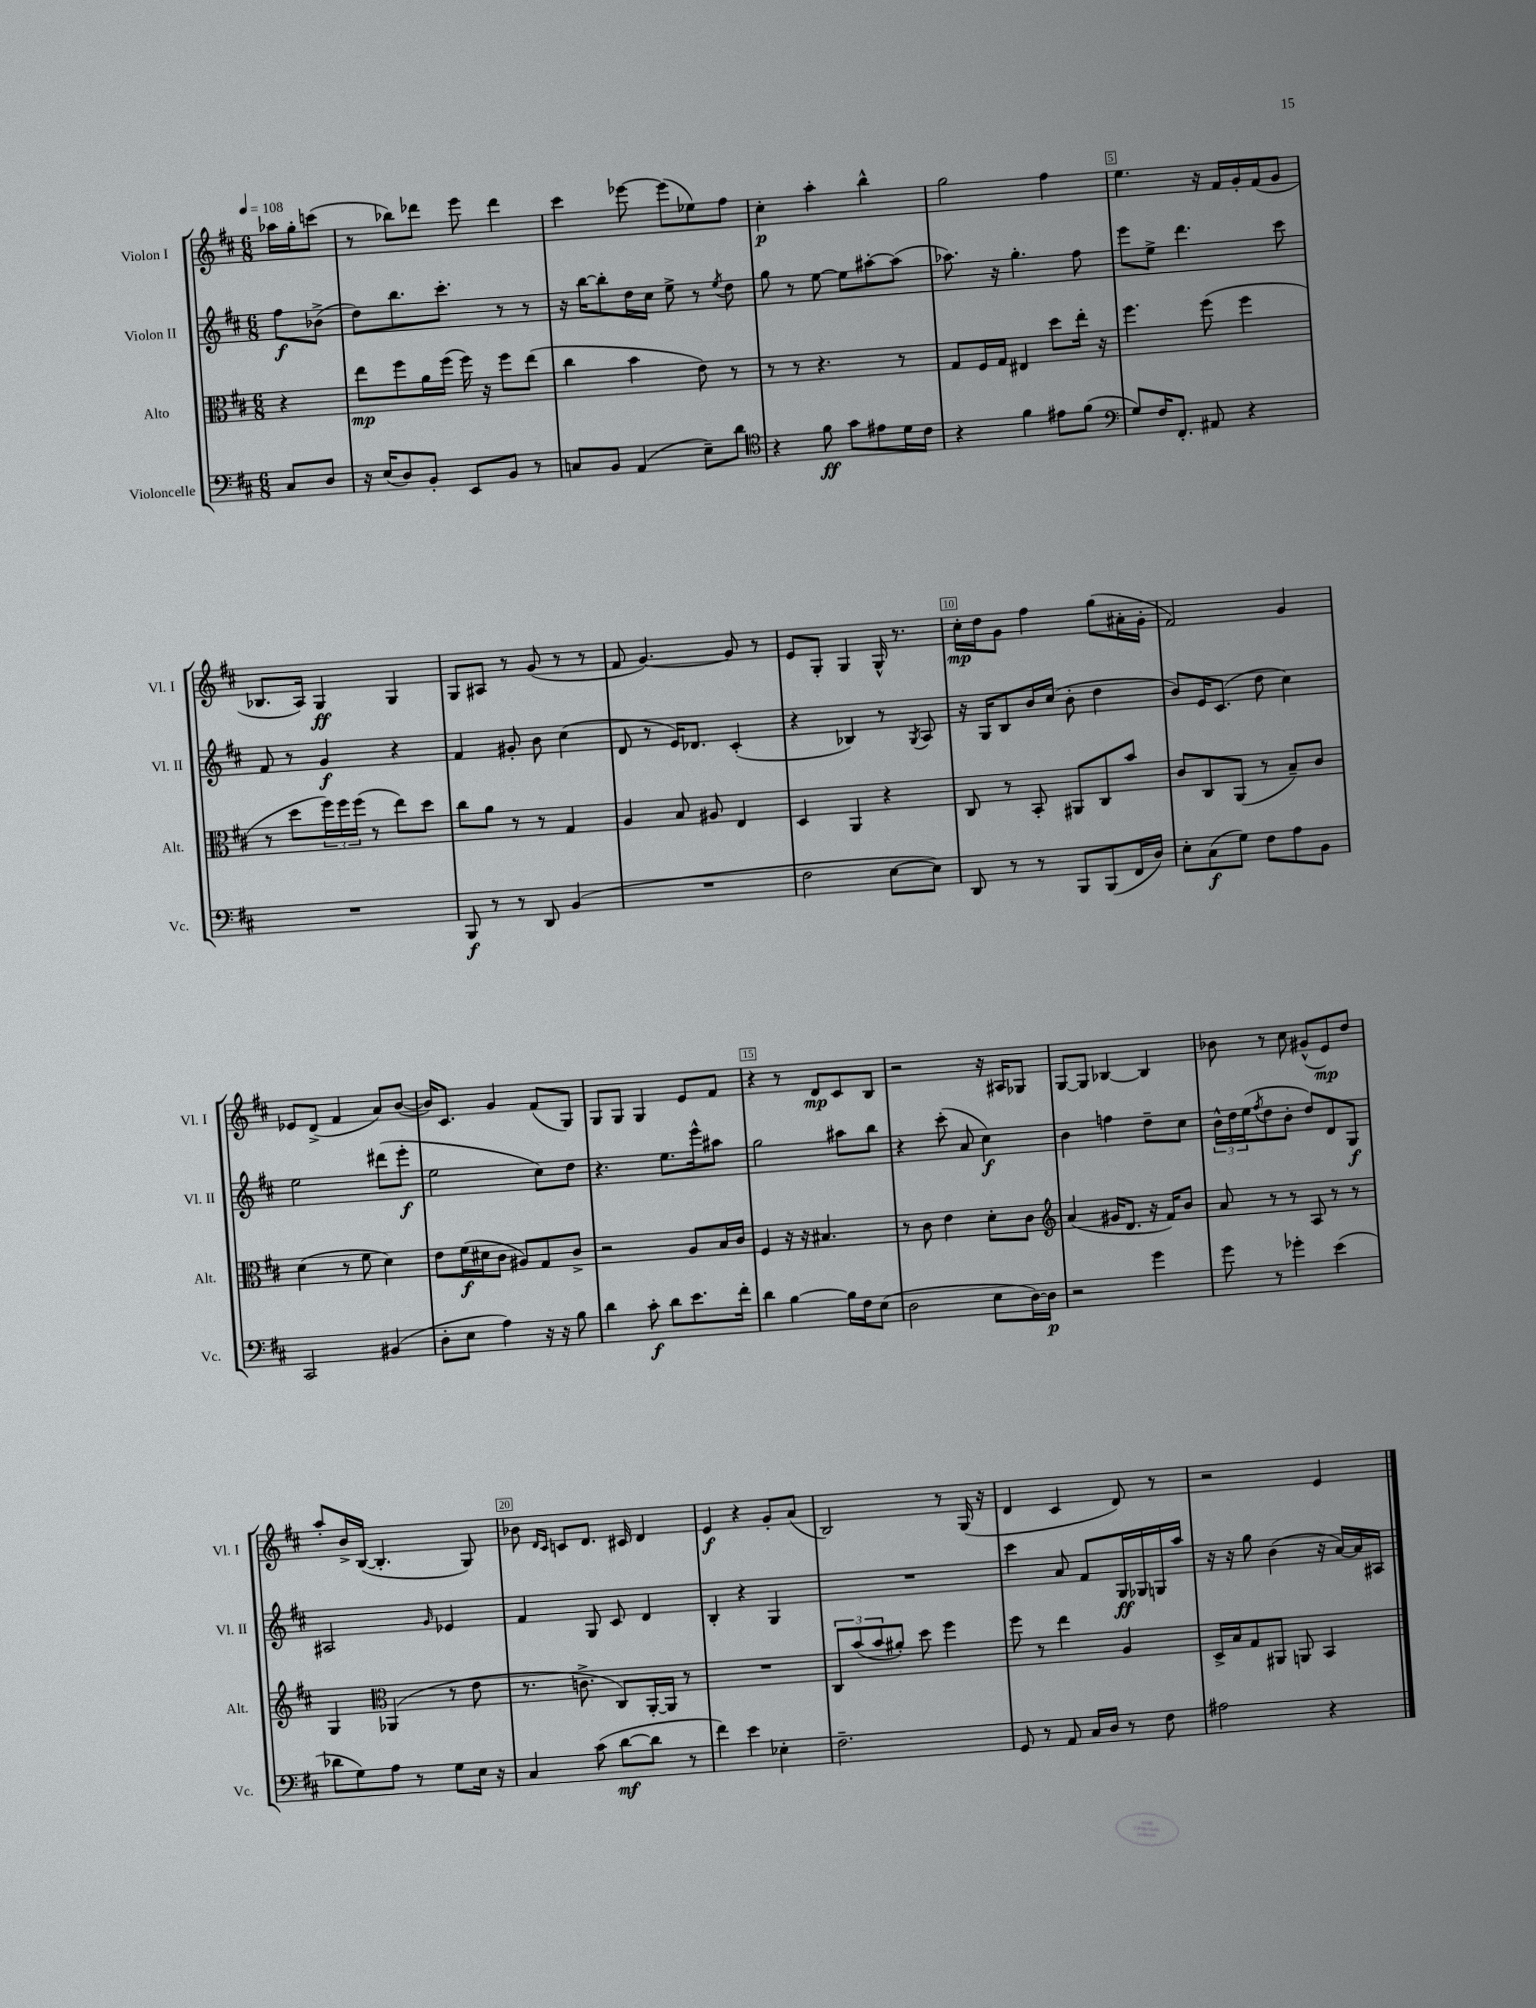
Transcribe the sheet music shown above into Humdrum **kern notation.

**kern	**dynam	**kern	**dynam	**kern	**dynam	**kern	**dynam
*part4	*part4	*part3	*part3	*part2	*part2	*part1	*part1
*staff4	*staff4	*staff3	*staff3	*staff2	*staff2	*staff1	*staff1
*I"Violoncelle	*	*I"Alto	*	*I"Violon II	*	*I"Violon I	*
*I'Vc.	*	*I'Alt.	*	*I'Vl. II	*	*I'Vl. I	*
*clefF4	*	*clefC3	*	*clefG2	*	*clefG2	*
*k[f#c#]	*	*k[f#c#]	*	*k[f#c#]	*	*k[f#c#]	*
*M6/8	*	*M6/8	*	*M6/8	*	*M6/8	*
*MM108	*	*MM108	*	*MM108	*	*MM108	*
=	=	=	=	=	=	=	=
8C#/L	.	4r	.	8ff#\L	f	16aa-X\LL	.
.	.	.	.	.	.	16gg'\J	.
8D/J	.	.	.	(8b-X^\J	.	(8cccn\J	.
=1	=1	=1	=1	=1	=1	=1	=1
16r	.	8ee\L	mp	8dd\L)	.	8r	.
(16E/KL	.	.	.	.	.	.	.
8D/)	.	8ff#\	.	8.bb\	.	8bb-X\L)	.
8BB'/J	.	16a\L	.	.	.	8ddd-X\J	.
.	.	(16ff#\JJ	.	8.ccc#'\J	.	.	.
8EE/L	.	16ff#\)	.	.	.	8eee\	.
.	.	16r	.	.	.	.	.
8BB/J	.	8ff#\L	.	8r	.	4ddd-\	.
8r	.	(8ee\J	.	8r	.	.	.
=2	=2	=2	=2	=2	=2	=2	=2
8Cn/L	.	4cc#\	.	16r	.	4ccc#\	.
.	.	.	.	[16bb\KL	.	.	.
8BB/J	.	.	.	8bb'\]	.	.	.
(4AA/	.	4b\	.	16dd\L	.	[8eee-X\	.
.	.	.	.	16cc#\JJ	.	.	.
.	.	.	.	8ee^\	.	(8eee-\L]	.
8E~\L)	.	8e\)	.	8r	.	8ee-X\)	.
.	.	.	.	8qee/	.	.	.
8d\J	.	8r	.	8dd\	.	8ff#\J	.
=3	=3	=3	=3	=3	=3	=3	=3
*clefC4	*	*	*	*	*	*	*
4r	.	8r	.	8gg\	.	4cc#'\	p
.	.	8r	.	8r	.	.	.
8f#\	ff	4.r	.	[8ee\	.	4aa'\	.
8g\L	.	.	.	8ee\L]	.	.	.
8e#X\	.	.	.	[8aa#X'\	.	4bb^^\	.
16d\L	.	8r	.	(8aa#\J]	.	.	.
16c#\JJ	.	.	.	.	.	.	.
=4	=4	=4	=4	=4	=4	=4	=4
4r	.	8G/L	.	8.aa-X\)	.	2gg\	.
.	.	16F#/L	.	.	.	.	.
.	.	16G/JJ	.	16r	.	.	.
4f#\	.	4E#X/	.	4.gg'\	.	.	.
8e#X\L	.	8dd\L	.	.	.	4ff#\	.
(8f#\J	.	16ee'\Jk	.	8ff#\	.	.	.
.	.	16r	.	.	.	.	.
=5	=5	=5	=5	=5	=5	=5	=5
*clefF4	*	*	*	*	*	*	*
8G/L)	.	4.ff#\	.	8eee\L	.	4.ee\	.
16F#/K	.	.	.	8ee^\J	.	.	.
8.FF#'/J	.	.	.	.	.	.	.
.	.	.	.	4.ddd\	.	.	.
8AA#X/	.	(8ff#\	.	.	.	16r	.
.	.	.	.	.	.	16f#/LL	.
4r	.	4ff#\	.	.	.	16g'/	.
.	.	.	.	.	.	(16f#/J	.
.	.	.	.	8ccc#\	.	8g/J	.
!!LO:LB:g=z
=6	=6	=6	=6	=6	=6	=6	=6
2.r	.	8r	.	8f#/	.	8.B-X/L	.
.	.	8dd\L	.	8r	.	.	.
.	.	.	.	.	.	16A/Jk)	.
.	.	24ff#\L)	.	4g/	f	4G/	ff
.	.	24ff#\	.	.	.	.	.
.	.	(24ff#\JJ	.	.	.	.	.
.	.	8r	.	.	.	.	.
.	.	8ee\L)	.	4r	.	4G/	.
.	.	8dd\J	.	.	.	.	.
=7	=7	=7	=7	=7	=7	=7	=7
8BBB/	f	8cc#\L	.	4f#/	.	8G/L	.
8r	.	8a\J	.	.	.	8A#X/J	.
8r	.	8r	.	8g#X'/	.	8r	.
8DD/	.	8r	.	8b\	.	(8g/	.
(4BB/	.	4G/	.	(4cc#\	.	8r	.
.	.	.	.	.	.	8r	.
=8	=8	=8	=8	=8	=8	=8	=8
2.r	.	4A/	.	8d/	.	8f#/	.
.	.	.	.	8r	.	[4.g/)	.
.	.	8B/	.	16e/KL)	.	.	.
.	.	.	.	8.d-X/J	.	.	.
.	.	8A#X/	.	.	.	.	.
.	.	4E/	.	(4c#'/	.	8g/]	.
.	.	.	.	.	.	8r	.
=9	=9	=9	=9	=9	=9	=9	=9
2F#\	.	4D/	.	4r	.	8e/L	.
.	.	.	.	.	.	8G'/J	.
.	.	4AA/	.	4B-X/)	.	4G/	.
[8E\L	.	4r	.	8r	.	16G^^/	.
.	.	.	.	.	.	8.r	.
.	.	.	.	8qG/	.	.	.
8E\J])	.	.	.	8A/	.	.	.
=10	=10	=10	=10	=10	=10	=10	=10
8DD/	.	8C#/	.	16r	.	16cc#'\LL	mp
.	.	.	.	16G/KL	.	16dd\J	.
8r	.	8r	.	8B/	.	8g\J	.
8r	.	8BB'/	.	16b/L	.	4ff#\	.
.	.	.	.	(16cc#/JJ	.	.	.
8BBB/L	.	8AA#X/L	.	8b'\	.	.	.
(8BBB/	.	8C#/	.	4dd\	.	(8gg\L	.
16FF#/L	.	8b/J	.	.	.	16a#X'\L	.
16D/JJ)	.	.	.	.	.	16g'\JJ	.
=11	=11	=11	=11	=11	=11	=11	=11
8E'\L	.	8c#/L	.	8b/L)	.	2f#/)	.
(8C#\	f	8C#/	.	16e/K	.	.	.
.	.	.	.	(8.c#/J	.	.	.
8G\J)	.	(8AA/J	.	.	.	.	.
8F#\L	.	8r	.	8dd\	.	.	.
8A\	.	8B~/L)	.	4cc#\)	.	4g/	.
8BB\J	.	8c#/J	.	.	.	.	.
!!LO:LB:g=z
=12	=12	=12	=12	=12	=12	=12	=12
2CC#/	.	(4d\	.	2ee\	.	8e-X/L	.
.	.	.	.	.	.	(8d^/J	.
.	.	8r	.	.	.	4f#/	.
.	.	8f#\	.	.	.	.	.
(4BB#X/	.	4d\)	.	(8ddd#X\L	.	8a/L)	.
.	.	.	.	8eee'\J	f	([8b/J	.
=13	=13	=13	=13	=13	=13	=13	=13
8D'\L	.	8e\L	.	2ee\	.	16b/KL])	.
.	.	.	.	.	.	8.c#/J	.
8E\J	.	(16f#\L	f	.	.	.	.
.	.	16d#X\J	.	.	.	.	.
4A\)	.	8c#\J	.	.	.	4g/	.
.	.	8A#X/L)	.	.	.	.	.
16r	.	8G/	.	8cc#\L)	.	(8f#/L	.
16r	.	.	.	.	.	.	.
8B\	.	8c#^/J	.	8dd\J	.	8G/J)	.
=14	=14	=14	=14	=14	=14	=14	=14
4d\	.	2r	.	4.r	.	8G/L	.
.	.	.	.	.	.	8G/J	.
8c#'\	f	.	.	.	.	4G/	.
8d\L	.	.	.	8.ee\L	.	.	.
8.e\	.	8A/L	.	.	.	8e/L	.
.	.	.	.	16eee^^\k	.	.	.
.	.	16B/L	.	8aa#X\J	.	8f#/J	.
16f#'\Jk	.	16c#/JJ	.	.	.	.	.
=15	=15	=15	=15	=15	=15	=15	=15
4d\	.	4F#/	.	2gg\	.	4r	.
[4B\	.	16r	.	.	.	8r	.
.	.	16r	.	.	.	.	.
.	.	4.B#X/	.	.	.	8d/L	mp
16B\LL]	.	.	.	8aa#X\L	.	8c#/	.
16F#\J	.	.	.	.	.	.	.
(8E\J	.	.	.	8bb\J	.	8B/J	.
=16	=16	=16	=16	=16	=16	=16	=16
2D\	.	8r	.	4r	.	2r	.
.	.	8c#\	.	.	.	.	.
.	.	4e\	.	(8ccc#'\	.	.	.
.	.	.	.	8a/	.	.	.
8E\L	.	8d'\L	.	4cc#\)	f	16r	.
.	.	.	.	.	.	16A#X/KL	.
[16D\L)	.	8c#\J	.	.	.	8G-X/J	.
16D\JJ]	p	.	.	.	.	.	.
=17	=17	=17	=17	=17	=17	=17	=17
*	*	*clefG2	*	*	*	*	*
2r	.	(4a/	.	4b\	.	[8G/L	.
.	.	.	.	.	.	8G/J]	.
.	.	16g#X/KL	.	4ffn\	.	[4B-X/	.
.	.	8.d/J	.	.	.	.	.
4g\	.	16r	.	8dd~\L	.	4B-/]	.
.	.	16f#/KL)	.	.	.	.	.
.	.	8b/J	.	8cc#\J	.	.	.
=18	=18	=18	=18	=18	=18	=18	=18
8g\	.	8a/	.	24b^^\LL	.	8b-X\	.
.	.	.	.	24dd\	.	.	.
.	.	.	.	(24ee\J	.	.	.
.	.	.	.	8qff#/	.	.	.
8r	.	8r	.	8dd\	.	8r	.
4g-X'\	.	8r	.	8b'\J	.	8cc#\	.
.	.	8A/	.	8dd/L)	.	(8g#X^^/L	.
(4e\	.	8r	.	8d/	.	8e/)	mp
.	.	8r	.	8G/J	f	8dd/J	.
!!LO:LB:g=z
=19	=19	=19	=19	=19	=19	=19	=19
8d-X\L	.	4G/	.	2A#X/	.	8aa'/L	.
8G\)	.	.	.	.	.	16b^/L	.
.	.	.	.	.	.	([16B/JJ	.
*	*	*clefC3	*	*	*	*	*
8A\J	.	(4AA-X/	.	.	.	4.B'/]	.
8r	.	.	.	.	.	.	.
.	.	.	.	16qqg/	.	.	.
8G\L	.	8r	.	4e-X/	.	.	.
16E\Jk	.	8e\	.	.	.	8G/)	.
16r	.	.	.	.	.	.	.
=20	=20	=20	=20	=20	=20	=20	=20
4C#/	.	8.r	.	4f#/	.	8b-X\	.
.	.	.	.	.	.	16qqd/LL	.
.	.	.	.	.	.	16qqc#/JJ	.
.	.	.	.	.	.	8cn/L	.
.	.	8.cn^\	.	.	.	.	.
(8c#\	.	.	.	8G/	.	8.d/J	.
[8d\L	mf	8C#/L)	.	8c#/	.	.	.
.	.	.	.	.	.	16c#X/	.
8d\J]	.	[16AA'/L	.	4d/	.	4d/	.
.	.	16AA/JJ]	.	.	.	.	.
8r	.	8r	.	.	.	.	.
=21	=21	=21	=21	=21	=21	=21	=21
4f#\)	.	2.r	.	4B'/	.	4e/	f
4e\	.	.	.	4r	.	4r	.
4E-X'\	.	.	.	4G/	.	8g'/L	.
.	.	.	.	.	.	(8a/J	.
=22	=22	=22	=22	=22	=22	=22	=22
2.F#~\	.	12C#/L	.	2.r	.	2B/)	.
.	.	(12b/	.	.	.	.	.
.	.	12b/	.	.	.	.	.
.	.	8a#X'/J)	.	.	.	.	.
.	.	8dd\	.	.	.	.	.
.	.	4ff#\	.	.	.	8r	.
.	.	.	.	.	.	(16G/	.
.	.	.	.	.	.	16r	.
=23	=23	=23	=23	=23	=23	=23	=23
8GG/	.	8ff#\	.	4ccc#\	.	4d/	.
8r	.	8r	.	.	.	.	.
8AA/	.	4ee\	.	8a/	.	4c#/	.
16C#/LL	.	.	.	8f#/L	.	.	.
16D/JJ	.	.	.	.	.	.	.
8r	.	4A/	.	16G/L	ff	8d/)	.
.	.	.	.	16G-X/	.	.	.
8F#\	.	.	.	16Gn/	.	8r	.
.	.	.	.	16aa/JJ	.	.	.
=24	=24	=24	=24	=24	=24	=24	=24
2A#X\	.	16D^/LL	.	16r	.	2r	.
.	.	16B/J	.	16r	.	.	.
.	.	8G/	.	8gg\	.	.	.
.	.	8AA#X/J	.	(4b\	.	.	.
.	.	8AAn/	.	.	.	.	.
4r	.	4BB/	.	16r	.	4e/	.
.	.	.	.	[16a/LL)	.	.	.
.	.	.	.	16a/]	.	.	.
.	.	.	.	16A#X/JJ	.	.	.
==	==	==	==	==	==	==	==
*-	*-	*-	*-	*-	*-	*-	*-
